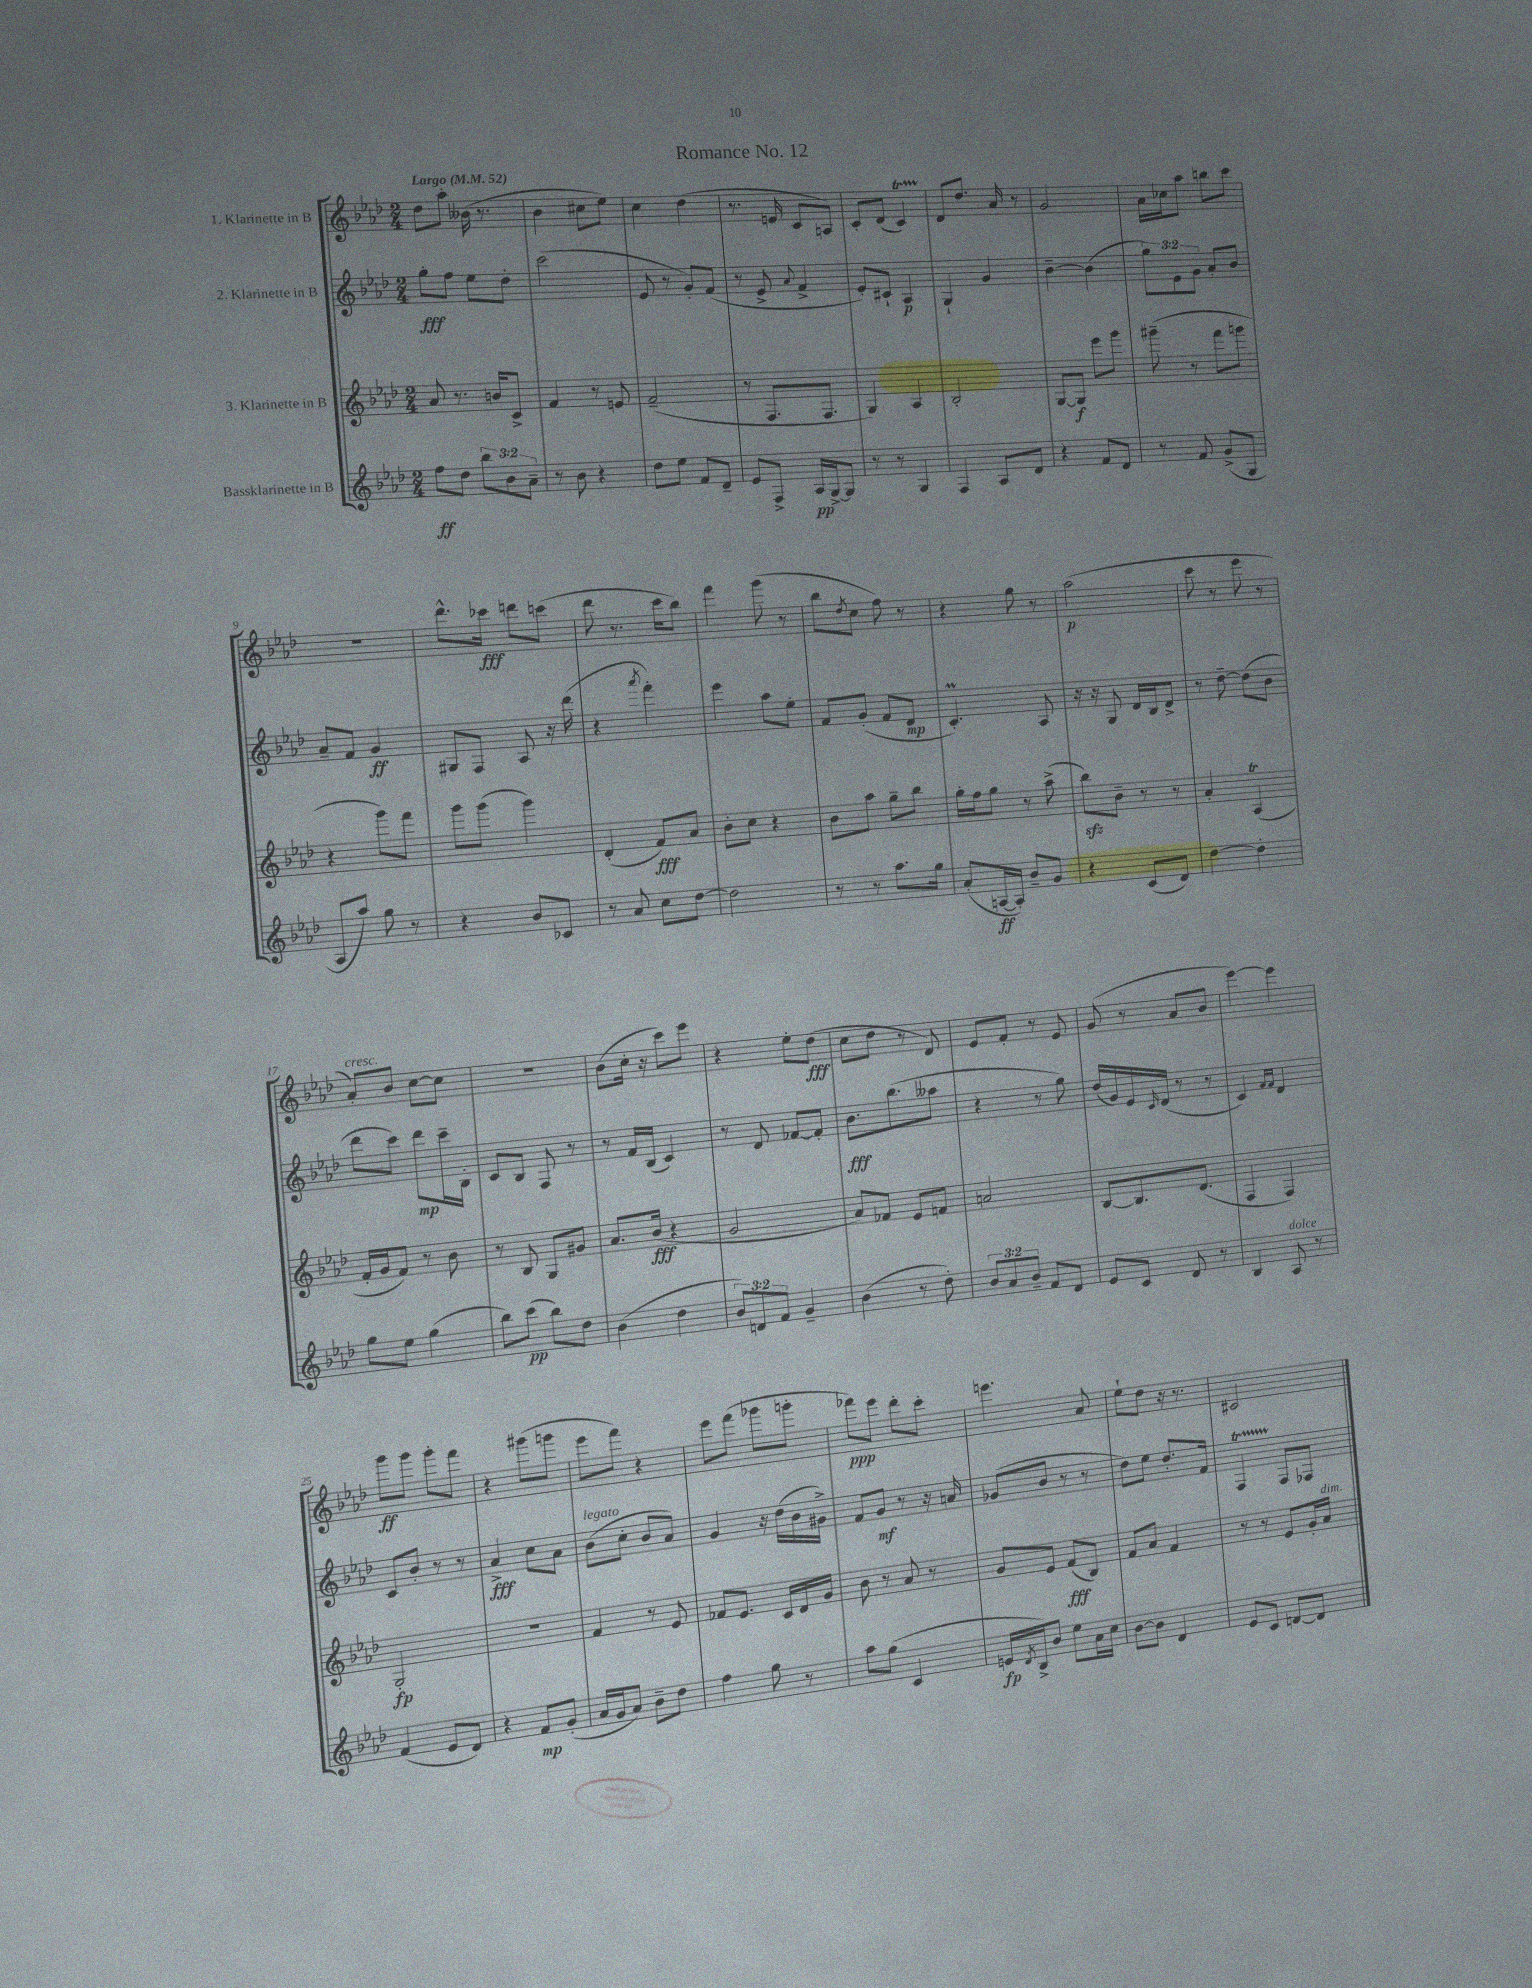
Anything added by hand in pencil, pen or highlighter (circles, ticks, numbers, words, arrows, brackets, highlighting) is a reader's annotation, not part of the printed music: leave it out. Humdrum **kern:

**kern	**dynam	**kern	**dynam	**kern	**dynam	**kern	**dynam
*part4	*part4	*part3	*part3	*part2	*part2	*part1	*part1
*staff4	*staff4	*staff3	*staff3	*staff2	*staff2	*staff1	*staff1
*I"Bassklarinette in B	*	*I"3. Klarinette in B	*	*I"2. Klarinette in B	*	*I"1. Klarinette in B	*
*clefG2	*	*clefG2	*	*clefG2	*	*clefG2	*
*k[b-e-a-d-]	*	*k[b-e-a-d-]	*	*k[b-e-a-d-]	*	*k[b-e-a-d-]	*
*M2/4	*	*M2/4	*	*M2/4	*	*M2/4	*
*MM52	*	*MM52	*	*MM52	*	*MM52	*
=1	=1	=1	=1	=1	=1	=1	=1
!	!	!	!	!	!	!LO:TX:a:B:t=Largo	!
8ff\L	ff	8a-/	.	8gg'\L	fff	8dd-\L	.
8dd-\J	.	8.r	.	8ff\J	.	8aa-'\J	.
12bb-\L	.	.	.	8ee-\L	.	(16b--X\	.
.	.	16bn/KL	.	.	.	8.r	.
12b-\	.	.	.	.	.	.	.
.	.	8c^/J	.	8dd-'\J	.	.	.
12a-~\J	.	.	.	.	.	.	.
=2	=2	=2	=2	=2	=2	=2	=2
8r	.	4f/	.	(2ccc\	.	4b-\	.
8b-\	.	.	.	.	.	.	.
4r	.	8r	.	.	.	8cc#X\L	.
.	.	8en/	.	.	.	8ee-\J)	.
=3	=3	=3	=3	=3	=3	=3	=3
8dd-\L	.	(2f~/	.	8e-/	.	4cc\	.
8ee-\J	.	.	.	8r	.	.	.
8f/L	.	.	.	8g'/L)	.	(4dd-\	.
8d-~/J	.	.	.	(8f/J	.	.	.
=4	=4	=4	=4	=4	=4	=4	=4
8e-/L	.	8r	.	8r	.	8.r	.
8F^/J	.	8.F/L	.	8e-^/	.	.	.
.	.	.	.	.	.	16en/	.
.	.	.	.	8qqa-/	.	.	.
16A-/LL	pp	.	.	4f^/	.	8c/L	.
[16G^/J	.	8.F/J	.	.	.	.	.
8G/J]	.	.	.	.	.	8An/J)	.
=5	=5	=5	=5	=5	=5	=5	=5
8r	.	4G/)	.	8e-'/L)	.	8c'/L	.
8r	.	.	.	8c#X`/J	.	(8d-/J	.
4G/	.	4A-/	.	4A-/	p	4ct/)	.
=6	=6	=6	=6	=6	=6	=6	=6
4F/	.	2B-'/	.	4G`/	.	8d-/L	.
.	.	.	.	.	.	8.dd-/J	.
8A-/L	.	.	.	4g/	.	.	.
.	.	.	.	.	.	16a-/	.
8d-/J	.	.	.	.	.	8r	.
=7	=7	=7	=7	=7	=7	=7	=7
4r	.	[8G/L	.	[4b-~\	.	2g/	.
.	.	8G/J]	f	.	.	.	.
8f/L	.	8eee-\L	.	(4b-\]	.	.	.
8d-/J	.	8ggg\J	.	.	.	.	.
=8	=8	=8	=8	=8	=8	=8	=8
8r	.	(8ggg#X~\	.	12gg\L)	.	16a-\LL	.
.	.	.	.	.	.	16cc-X\J	.
.	.	.	.	12e-\	.	.	.
8f/	.	8r	.	.	.	8aa-\J	.
.	.	.	.	12g\J	.	.	.
(8g^/L	.	8fff\L	.	8a-'/L	.	8bbn\L	.
8G/J	.	8gggn\J	.	8b-/J	.	8ccc\J	.
!!LO:LB:g=z
=9	=9	=9	=9	=9	=9	=9	=9
8A-/L	.	4r	.	8a-~/L	.	2r	.
8aa-/J)	.	.	.	8f/J	.	.	.
8gg\	.	8ggg\L)	.	4g/	ff	.	.
8r	.	8fff\J	.	.	.	.	.
=10	=10	=10	=10	=10	=10	=10	=10
4r	.	8ggg\L	.	8G#X/L	.	8.ddd-^^\L	.
.	.	(8ggg\J	.	8F/J	.	.	.
.	.	.	.	.	.	16ccc-X\Jk	fff
8b-/L	.	4ggg\)	.	8A-/	.	8dddn\L	.
8c-X/J	.	.	.	16r	.	(8cccn\J	.
.	.	.	.	(16ddd-\	.	.	.
=11	=11	=11	=11	=11	=11	=11	=11
8r	.	(4d-'/	.	4r	.	8ddd-\	.
8a-/	.	.	.	.	.	8.r	.
.	.	.	.	8qaaa-/	.	.	.
8cc\L	.	8f/L)	fff	4fff'\)	.	.	.
.	.	.	.	.	.	16ccc\KL	.
[8dd-\J	.	8a-/J	.	.	.	8bb-\J)	.
=12	=12	=12	=12	=12	=12	=12	=12
2dd-\]	.	8b-'\L	.	4eee-\	.	4fff\	.
.	.	8cc\J	.	.	.	.	.
.	.	4r	.	8aa-\L	.	(8ggg\	.
.	.	.	.	8ee-'\J	.	8r	.
=13	=13	=13	=13	=13	=13	=13	=13
8r	.	8b-\L	.	8f/L	.	8bb-\L	.
.	.	.	.	.	.	8qdd-/	.
8r	.	8aa-\J	.	(8g'/J	.	8cc\J	.
8.aa-\L	.	8gg~\L	.	8f/L	.	8ff\)	.
.	.	8bb-\J	.	8d-/J	mp	8r	.
16gg\Jk	.	.	.	.	.	.	.
=14	=14	=14	=14	=14	=14	=14	=14
(8a-'/L	.	16gg'\LL	.	4.cm'/)	.	4r	.
.	.	16ff\J	.	.	.	.	.
[16An/L	ff	8gg\J	.	.	.	.	.
16A'/JJ])	.	.	.	.	.	.	.
8b-~/L	.	8r	.	.	.	8gg\	.
8g/J	.	(8aa-^\	.	8A-/	.	8r	.
=15	=15	=15	=15	=15	=15	=15	=15
4r	.	8bb-zz\L)	.	16r	.	(2aa-\	p
.	.	.	.	16r	.	.	.
.	.	8b-~\J	.	8G/	.	.	.
(8c/L	.	8r	.	16d-/LL	.	.	.
.	.	.	.	16B-/J	.	.	.
8d-/J)	.	8r	.	8d-^/J	.	.	.
=16	=16	=16	=16	=16	=16	=16	=16
[4dd-\	.	4a-'/	.	8r	.	8ccc\	.
.	.	.	.	[8dd-~\	.	8r	.
4dd-'\]	.	(4A-T/	.	(8dd-\L]	.	8eee-\	.
.	.	.	.	8b-\J	.	8r	.
!!LO:LB:g=z
=17	=17	=17	=17	=17	=17	=17	=17
!	!	!	!	!	!	!LO:TX:a:i:t=cresc.	!
8gg\L	.	16f'/LL	.	8ddd-\L	.	8a-'/L)	.
.	.	16g/J	.	.	.	.	.
8ee-\J	.	8f/J)	.	8ccc\J)	.	8b-/J	.
(4gg\	.	8r	.	8ddd-\L	mp	[8cc\L	.
.	.	8b-\	.	16ccc~\L	.	8cc\J]	.
.	.	.	.	16B-'\JJ	.	.	.
=18	=18	=18	=18	=18	=18	=18	=18
8bb-\L)	.	8r	.	8c/L	.	2r	.
(8ccc\J	pp	8B-/	.	8B-/J	.	.	.
8bb-\L)	.	8G/L	.	8F/	.	.	.
8dd-\J	.	8g#X/J	.	8r	.	.	.
=19	=19	=19	=19	=19	=19	=19	=19
(4b-\	.	8.a-/L	.	8r	.	(8b-\L	.
.	.	.	.	16f/LL	.	16cc'\Jk	.
.	.	(16b-/Jk	fff	(16B-/JJ	.	16r	.
4dd-\	.	4r	.	4c/)	.	8ccc\L)	.
.	.	.	.	.	.	8eee-\J	.
=20	=20	=20	=20	=20	=20	=20	=20
12b-/L)	.	2g/	.	8r	.	4r	.
12dn/	.	.	.	.	.	.	.
.	.	.	.	8d-/	.	.	.
12f/J	.	.	.	.	.	.	.
4g~/	.	.	.	[8f-X/L	.	8ee-'\L	.
.	.	.	.	8f-'/J]	.	(8dd-\J	fff
=21	=21	=21	=21	=21	=21	=21	=21
(4b-\	.	8a-/L)	.	8.b-\L	fff	8cc\L	.
.	.	8f-X/J	.	.	.	8dd-\J	.
.	.	.	.	(8.bb-\	.	.	.
8r	.	8e-/L	.	.	.	8r	.
8dd-'\)	.	8fn/J	.	8aa--X\J	.	8d-/)	.
=22	=22	=22	=22	=22	=22	=22	=22
12b-/L	.	2an/	.	4r	.	8e-/L	.
12a-/	.	.	.	.	.	.	.
.	.	.	.	.	.	8f'/J	.
12b-~/J	.	.	.	.	.	.	.
8f/L	.	.	.	8r	.	8r	.
8d-/J	.	.	.	8gg\)	.	8e-/	.
=23	=23	=23	=23	=23	=23	=23	=23
8e-/L	.	[8B-/L	.	(16dd-/LL	.	(8g/	.
.	.	.	.	16g/)	.	.	.
8c/J	.	8.B-/]	.	16e-/	.	8r	.
.	.	.	.	16qqc/	.	.	.
.	.	.	.	(16d-/JJ	.	.	.
8d-/	.	.	.	8r	.	8a-/L	.
.	.	(8.d-/J	.	.	.	.	.
8r	.	.	.	8r	.	8b-/J	.
=24	=24	=24	=24	=24	=24	=24	=24
4B-/	.	4F/	.	4c/)	.	[4eee-\)	.
.	.	.	.	16qqf/LL	.	.	.
.	.	.	.	16qqf/JJ	.	.	.
!LO:TX:a:i:t=dolce	!	!	!	!	!	!	!
8A-/	.	4F/)	.	4d-/	.	4eee-\]	.
8r	.	.	.	.	.	.	.
!!LO:LB:g=z
=25	=25	=25	=25	=25	=25	=25	=25
(4f/	.	2G'/	fp	8c/L	.	8ggg\L	ff
.	.	.	.	8b-'/J	.	8ggg\J	.
8e-/L	.	.	.	8r	.	8ggg'\L	.
8d-/J)	.	.	.	8r	.	8fff\J	.
=26	=26	=26	=26	=26	=26	=26	=26
4r	.	2r	.	4a-^/	fff	4r	.
8f/L	mp	.	.	8cc\L	.	(8ggg#X\L	.
(8g'/J	.	.	.	8a-\J	.	8gggn\J	.
=27	=27	=27	=27	=27	=27	=27	=27
!	!	!	!	!LO:TX:a:i:t=legato	!	!	!
16a-/LL	.	4f/	.	(8b-\L	.	8eee-\L	.
16g/J	.	.	.	.	.	.	.
8a-/J)	.	.	.	8cc'\J	.	8fff\J)	.
8b-~\L	.	8r	.	8b-/L	.	4r	.
8dd-\J	.	8e-/	.	8a-/J)	.	.	.
=28	=28	=28	=28	=28	=28	=28	=28
4ff\	.	8f-X/L	.	4g/	.	8eee-\L	.
.	.	8.e-/J	.	.	.	(8fff\J	.
8gg\	.	.	.	16r	.	8ggg-X\L	.
.	.	16c/LL	.	(16dd-\LL	.	.	.
8r	.	16d-/	.	16b-\	.	8gggn'\J	.
.	.	16g/JJ	.	16g#X^\JJ)	.	.	.
=29	=29	=29	=29	=29	=29	=29	=29
8aa-\L	.	8b-\	.	8f/L	.	8fff-X\L)	ppp
(8gg\J	.	8r	.	8g/J	mf	8eee-\J	.
4c/	.	8a-/	.	8r	.	8ddd-'\L	.
.	.	8r	.	16r	.	8ccc'\J	.
.	.	.	.	16an/	.	.	.
=30	=30	=30	=30	=30	=30	=30	=30
16en/LL	fp	8g/L	.	(8g-X/L	.	4.eeen\	.
8qd-/	.	.	.	.	.	.	.
16B-^/J)	.	.	.	.	.	.	.
8b-/J	.	8e-/J	.	8b-/J	.	.	.
8ee-\L	.	(8f/L	fff	8r	.	.	.
16a-\L	.	8B-/J)	.	8r	.	8a-/	.
16cc\JJ	.	.	.	.	.	.	.
=31	=31	=31	=31	=31	=31	=31	=31
[8b-\L	.	8f/L	.	8dd-\L)	.	8ee-`\L	.
8b-\J]	.	8a-/J	.	8ee-\J	.	8dd-\J	.
4d-/	.	4f/	.	8.dd-'/L	.	16r	.
.	.	.	.	.	.	8.r	.
.	.	.	.	16f/Jk	.	.	.
=32	=32	=32	=32	=32	=32	=32	=32
8e-/L	.	8r	.	4FT/	.	2c#X/	.
8c/J	.	8r	.	.	.	.	.
[8dn/L	.	8e-/L	.	8F/L	.	.	.
8d/J]	.	16g'/L	.	8F-X/J	.	.	.
!	!	!LO:TX:a:i:t=dim.	!	!	!	!	!
.	.	16a-/JJ	.	.	.	.	.
==	==	==	==	==	==	==	==
*-	*-	*-	*-	*-	*-	*-	*-
